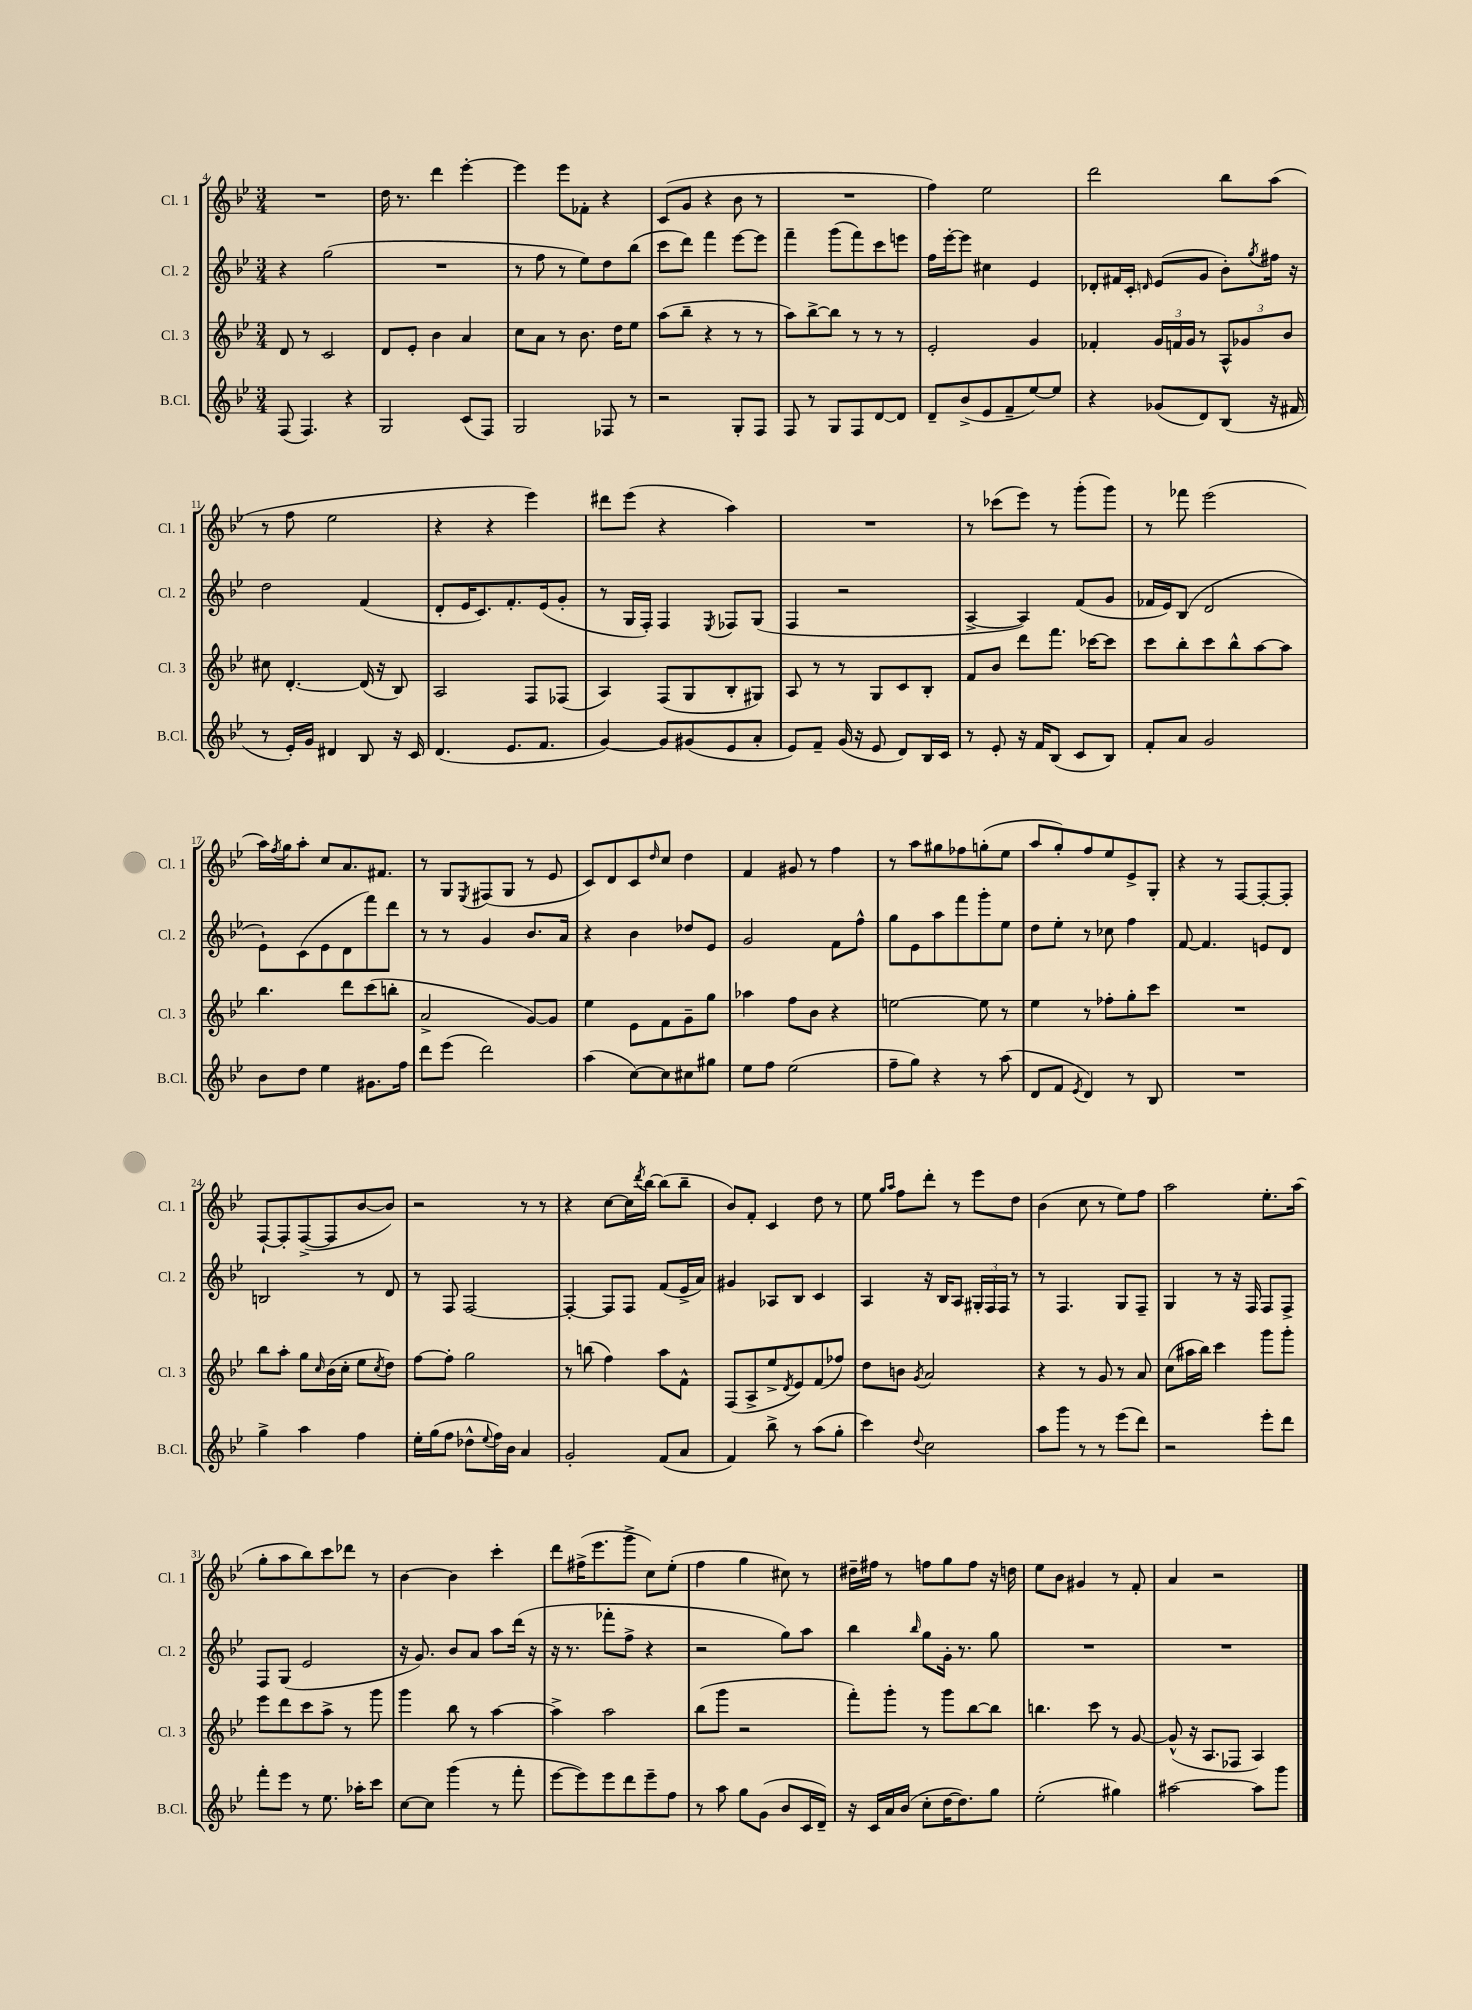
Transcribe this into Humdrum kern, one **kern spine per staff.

**kern	**kern	**kern	**kern
*staff4	*staff3	*staff2	*staff1
*clefG2	*clefG2	*clefG2	*clefG2
*k[b-e-]	*k[b-e-]	*k[b-e-]	*k[b-e-]
*M3/4	*M3/4	*M3/4	*M3/4
(8F/	8d/	4r	2.r
4.F/)	8r	.	.
.	2c/	(2gg\	.
4r	.	.	.
=	=	=	=
2G/	8d/L	2.r	16dd\
.	.	.	8.r
.	8e-'/J	.	.
.	4b-\	.	4ddd\
(8c/L	4a/	.	[4eee-'\
8F/J)	.	.	.
=	=	=	=
2G/	8cc\L	8r	4eee-\]
.	8a\J	8ff\	.
.	8r	8r	8eee-\L
.	8.b-\	8ee-\L)	8f-'\J
8F-/	.	8dd\	4r
.	16dd\LK	.	.
8r	8ee-\J	(8bb-\J	.
=	=	=	=
2r	(8aa\L	8ccc\L	(8c/L
.	8bb-~\J	8ddd\J)	8g/J
.	4r	4fff\	4r
8G'/L	8r	[8eee-\L	8b-\
8F/J	8r	8eee-\]J	8r
=	=	=	=
8F/	8aa\L)	4fff~\	2.r
8r	[8bb-^\	.	.
8G/L	8bb-\]J	(8ggg\L	.
8F/	8r	8fff\)	.
[8d/	8r	8ccc\	.
8d/]J	8r	8eee\J	.
=	=	=	=
8d~/L	2e-'/	16ff\LL	4ff\)
.	.	[16eee-'\J	.
(8b-^/	.	8eee-\]J	.
8e-/	.	4cc#\	2ee-\
8f~/	.	.	.
[8ee-/)	4g/	4e-/	.
8ee-/]J	.	.	.
=	=	=	=
4r	4f-'/	8d-'/L	2ddd\
.	.	16f#/L	.
.	.	16c'/JJ	.
.	.	16qqd/	.
(8g-/L	24g/LL	(8e-/L	.
.	24f/	.	.
.	24g/JJ	.	.
8d/)	8r	8g/J	.
(8B-/J	12A^^/L	8b-'\L)	8bb-\L
.	12g-/	.	.
.	.	8qgg/	.
16r	.	16ff#\Jk	(8aa\J
.	12b-/J	.	.
16f#/	.	16r	.
=	=	=	=
8r	8cc#\	2dd\	8r
16e-'/LL)	[4.d'/	.	8ff\
16g/JJ	.	.	.
4d#/	.	.	2ee-\
8B-/	(16d/]	(4f/	.
.	16r	.	.
16r	8B-/)	.	.
16c/	.	.	.
=	=	=	=
(4.d/	2A/	8d'/L	4r
.	.	16e-/K	.
.	.	8.c/)	.
.	.	.	4r
8.e-/L	.	8.f'/	.
.	8F/L	.	4eee-\)
8.f/J	.	(16e-/k	.
.	(8F-/J	8g'/J	.
=	=	=	=
[4g/)	4A/)	8r	8ddd#\L
.	.	16G/LL	(8eee-\J
.	.	16F'/JJ)	.
8g/]L	(8F/L	4F/	4r
(8g#/	8G/	.	.
.	.	8qE-/	.
8e-/	8B-'/	8F-/L	4aa\)
8a'/J	8G#/J)	(8G/J	.
=	=	=	=
8e-/L)	8A/	4F/	2.r
8f~/J	8r	.	.
(16g/	8r	2r	.
16r	.	.	.
8e-/	8G/L	.	.
8d/L)	8c/	.	.
16B-/L	8B-'/J	.	.
16c/JJ	.	.	.
=	=	=	=
8r	8f/L	[4A^/	8r
8e-'/	8b-/J	.	(8ccc-\L
16r	8ddd\L	4A/])	8eee-\J)
16f/LK	.	.	.
(8B-/J	8.fff\J	.	8r
8c/L	.	(8f/L	(8ggg'\L
.	[16ccc-\LK	.	.
8B-/J)	8ccc-\]J	8g/J	8ggg\J)
=	=	=	=
8f'/L	8ccc\L	16f-/LL	8r
.	.	16e-/J)	.
8a/J	8bb-'\	(8B-/J	8fff-\
2g/	8ccc\	2d/	(2eee-\
.	8bb-^^\	.	.
.	[8aa\	.	.
.	8aa\]J	.	.
=	=	=	=
8b-\L	4.bb-\	8e-`\L)	16aa\LL)
.	.	.	8qff/
.	.	.	16gg\J
8dd\J	.	(8c\	8aa'\J
4ee-\	.	8e-\	8cc/L
.	8ddd\L	8d\	8.a/
8.g#\L	(8ccc\	8fff\)	.
.	.	.	8.f#/J
.	8bb'\J	8ddd\J	.
16ff\Jk	.	.	.
=	=	=	=
8ddd\L	2a^/	8r	8r
(8eee-\J	.	8r	8G/L
.	.	.	8qE-/
2ddd\)	.	4g/	(8F#/
.	.	.	8G/J
.	[8g/L)	8.b-/L	8r
.	8g/]J	.	8e-/
.	.	16a/Jk	.
=	=	=	=
(4aa\	4ee-\	4r	8c/L)
.	.	.	8d/
[8cc\L)	8e-\L	4b-\	8c/
.	.	.	16qqdd/
8cc\]	8f\	.	8cc/J
8cc#\	8g~\	8dd-/L	4dd\
8gg#\J	8gg\J	8e-/J	.
=	=	=	=
8ee-\L	4aa-\	2g/	4f/
8ff\J	.	.	.
(2ee-\	8ff\L	.	8g#/
.	8b-\J	.	8r
.	4r	8f\L	4ff\
.	.	8ff^^\J	.
=	=	=	=
8ff~\L	[2ee\	8gg\L	8r
8gg\J)	.	8e-\	8aa\L
4r	.	8aa\	8gg#\
.	.	8fff\	8ff-\
8r	8ee\]	8ggg'\	(8gg'\
(8aa\	8r	8ee-\J	8ee-\J
=	=	=	=
8d/L	4ee-\	8dd\L	8aa/L
8f/J	.	8ee-'\J	8gg'/)
8qe-/	.	.	.
4d/)	8r	8r	8ff/
.	8ff-'\L	8cc-\	8ee-/
8r	8gg'\	4ff\	8e-^/
8B-/	8ccc\J	.	8G'/J
=	=	=	=
2.r	2.r	[8f/	4r
.	.	4.f/]	.
.	.	.	8r
.	.	.	[8F/L
.	.	8e/L	8F'/_
.	.	8d/J	8F'/]J
=	=	=	=
4gg^\	8bb-\L	2B/	[8F`/L
.	8aa'\J	.	8F'/]
4aa\	8gg\L	.	([8F^/
.	16qqcc/	.	.
.	(16b-\L	.	8F/]
.	16cc'\JJ	.	.
4ff\	8ee-\L	8r	[8b-/
.	8qcc/	.	.
.	8dd\J)	8d/	8b-/]J)
=	=	=	=
16ee-'\LL	[8ff\L	8r	2r
(16gg\J	.	.	.
8ff\J	8ff'\]J	8F/	.
8dd-^^\L	2gg\	[2F/	.
8qqee-/	.	.	.
16ff\L)	.	.	.
16b-\JJ	.	.	.
4a/	.	.	8r
.	.	.	8r
=	=	=	=
2g'/	8r	4F'/_	4r
.	(8bb\	.	.
.	4ff\)	8F/]L	[8cc\L
.	.	8F/J	16cc\]L
.	.	.	8qddd/
.	.	.	[16bb-\JJ
(8f/L	8aa\L	(8f/L	(8bb-\]L
8a/J	8f^^\J	16e-^/L	8bb-~\J
.	.	16a/JJ)	.
=	=	=	=
4f/)	(8F/L	4g#/	8b-/L)
.	8A^/	.	8f'/J
8bb-^\	8ee-^/	8A-/L	4c/
.	8qd/	.	.
8r	8e-/)	8B-/J	.
(8aa\L	(8f/	4c/	8dd\
8gg'\J	8ff-/J)	.	8r
=	=	=	=
4ccc\)	8dd\L	4A/	8ee-\
.	.	.	16qqgg/LL
.	.	.	16qqaa/JJ
.	8b\J	.	8ff\L
8qqdd/	8qg/	.	.
2cc\	2a/	16r	8ddd'\J
.	.	16B-/LK	.
.	.	8A/J	8r
.	.	24G#'/LL	8eee-\L
.	.	24F/	.
.	.	24F/JJ	.
.	.	8r	8dd\J
=	=	=	=
8aa\L	4r	8r	(4b-\
8ggg\J	.	4.F/	.
8r	8r	.	8cc\
8r	8g/	.	8r
(8eee-\L	8r	8G/L	8ee-\L)
8ddd\J)	8a/	8F~/J	8ff\J
=	=	=	=
2r	(8cc\L	4G/	2aa\
.	16aa#\L	.	.
.	16bb-\JJ)	.	.
.	4ccc\	8r	.
.	.	16r	.
.	.	16F/	.
8eee-'\L	8ggg\L	8F/L	8.ee-'\L
8ddd\J	8ggg'\J	8F^/J	.
.	.	.	(16aa\Jk
=	=	=	=
8fff'\L	8eee-\L	8F/L	8gg'\L
8eee-\J	8ddd\	(8G/J	8aa\
8r	8ccc\	2e-/	8bb-\)
8.ee-\	8aa^\J	.	8ccc\
.	8r	.	8ddd-\J
16aa-'\LK	.	.	.
8ccc\J	8ggg\	.	8r
=	=	=	=
[8cc\L	4ggg\	16r	[4b-\
.	.	8.g/)	.
8cc\]J	.	.	.
(4ggg\	8bb-\	8b-/L	4b-\]
.	8r	8a/J	.
8r	[4aa\	8aa\L	4ccc'\
8fff'\	.	(16ddd\Jk	.
.	.	16r	.
=	=	=	=
[8eee-\L	4aa^\]	16r	8ddd\L
.	.	8.r	.
8eee-\])	.	.	(16ff#^\K
.	.	.	8.eee-\
8eee-\	2aa\	8fff-'\L	.
8ddd\	.	8ff^\J	8ggg^\J
8eee-~\	.	4r	8cc\L)
8ff\J	.	.	(8ee-'\J
=	=	=	=
8r	(8bb-\L	2r	4ff\
8aa\	8ggg\J	.	.
8gg\L	2r	.	4gg\
(8g\J	.	.	.
8b-/L	.	8gg\L)	8cc#\)
16c/L	.	8aa\J	8r
16d~/JJ)	.	.	.
=	=	=	=
16r	8fff'\L)	4bb-\	16dd#~\LL
16c/LL	.	.	16ff#\JJ
16a/	8ggg'\J	.	8r
(16b-/JJ	.	.	.
.	.	16qqbb-/	.
8cc'\L	8r	8gg\L	8ff\L
[16dd\K	8ggg\L	16g'\Jk	8gg\
8.dd\])	.	8.r	.
.	[8bb-\	.	8ff\J
8gg\J	8bb-\]J	8gg\	16r
.	.	.	16dd\
=	=	=	=
(2ee-'\	4.bb\	2.r	8ee-\L
.	.	.	8b-\J
.	.	.	4g#/
.	8ccc\	.	.
4gg#\)	8r	.	8r
.	[8g/	.	8f'/
=	=	=	=
[2aa#\	(8g^^/]	2.r	4a/
.	16r	.	.
.	8.A/L	.	.
.	.	.	2r
.	8F-/J	.	.
8aa#\]L	4A/)	.	.
8ggg\J	.	.	.
==	==	==	==
*-	*-	*-	*-
